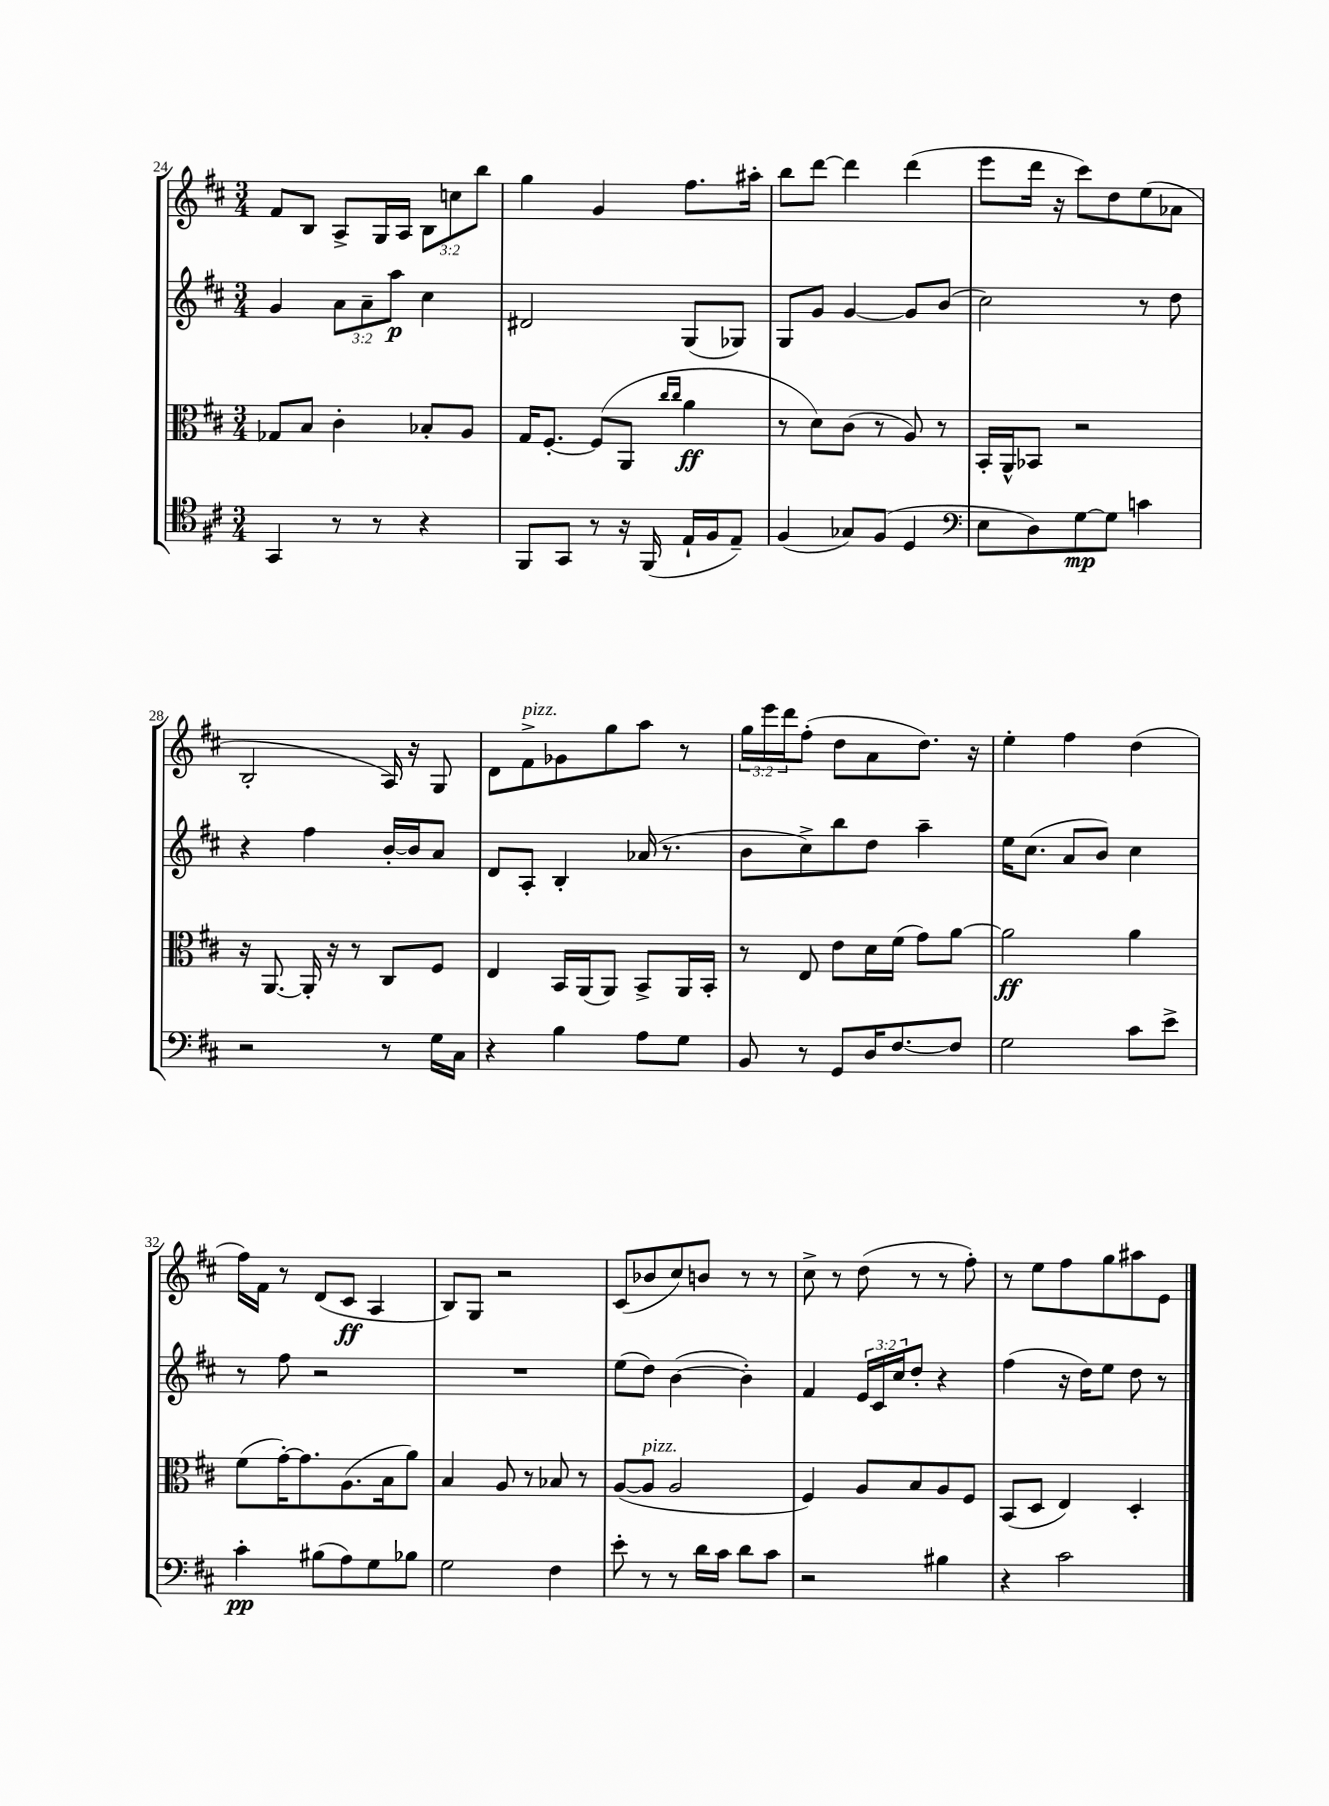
<<
\new StaffGroup <<
\new Staff = "s0" {
    \clef treble \key d \major \numericTimeSignature \time 3/4 \override Staff.TupletNumber.text = #tuplet-number::calc-fraction-text
    fis'8 b8 a8-> g16 a16 \tuplet 3/2 { b8 c''8 b''8 } |
    g''4 g'4 fis''8. ais''16-. |
    b''8 d'''8~ d'''4 d'''4( |
    e'''8 d'''16 r16 cis'''8) d''8 e''8( aes'8 |
    b2-. a16) r16 g8 |
    d'8 fis'8->^\markup { \italic "pizz." } ges'8 g''8 a''8 r8 |
    \tuplet 3/2 { g''16 e'''16 d'''16 } fis''8-.( d''8 a'8 d''8.) r16 |
    e''4-. fis''4 d''4( |
    fis''16) fis'16 r8 d'8( cis'8\ff a4 |
    b8) g8 r2 |
    cis'8( bes'8 cis''8) b'8 r8 r8 |
    cis''8-> r8 d''8( r8 r8 fis''8-.) |
    r8 e''8 fis''8 g''8 ais''8 e'8 \bar "|." |
}
\new Staff = "s1" {
    \clef treble \key d \major \numericTimeSignature \time 3/4 \override Staff.TupletNumber.text = #tuplet-number::calc-fraction-text
    g'4 \tuplet 3/2 { a'8 a'8-- a''8\p } cis''4 |
    dis'2 g8( ges8) |
    g8 g'8 g'4~ g'8 b'8( |
    cis''2) r8 d''8 |
    r4 fis''4 b'16~-. b'16 a'8 |
    d'8 a8-. b4-. aes'16( r8. |
    b'8 cis''8->) b''8 d''8 a''4-- |
    e''16 cis''8.( a'8 b'8) cis''4 |
    r8 fis''8 r2 |
    R2. |
    e''8( d''8) b'4~( b'4-.) |
    fis'4 \tuplet 3/2 { e'16 cis'16 cis''16 } d''8-. r4 |
    fis''4( r16 d''16) e''8 d''8 r8 \bar "|." |
}
\new Staff = "s2" {
    \clef alto \key d \major \numericTimeSignature \time 3/4
    ges8 b8 cis'4-. bes8-. a8 |
    g16 fis8.~-. fis8( a,8 \grace { cis''16 cis''16 } a'4\ff |
    r8 d'8) cis'8( r8 a8) r8 |
    b,16-. a,16-^ bes,8 r2 |
    r16 a,8.~ a,16-. r16 r8 cis8 fis8 |
    e4 b,16 a,16( a,8) b,8-> a,16 b,16-. |
    r8 e8 e'8 d'16 fis'16( g'8) a'8~ |
    a'2\ff a'4 |
    fis'8( g'16~-.) g'8. a8.( b16 a'8) |
    b4 a8 r8 bes8 r8 |
    a8~( a8^\markup { \italic "pizz." } a2 |
    fis4) a8 b8 a8 fis8 |
    b,8( d8 e4) d4-. \bar "|." |
}
\new Staff = "s3" {
    \clef tenor \key d \major \numericTimeSignature \time 3/4
    g,4 r8 r8 r4 |
    fis,8 g,8 r8 r16 fis,16( e16-! fis16 e8--) |
    fis4( ges8) fis8( d4 |
    \clef bass e8 d8) g8~\mp g8 c'4 |
    r2 r8 g16 cis16 |
    r4 b4 a8 g8 |
    b,8 r8 g,8 d16 fis8.~ fis8 |
    g2 cis'8 e'8-> |
    cis'4-.\pp bis8( a8) g8 bes8 |
    g2 fis4 |
    e'8-. r8 r8 d'16 cis'16 d'8 cis'8 |
    r2 bis4 |
    r4 cis'2 \bar "|." |
}
>>
>>
\layout { \context { \Score currentBarNumber = #24 } }
